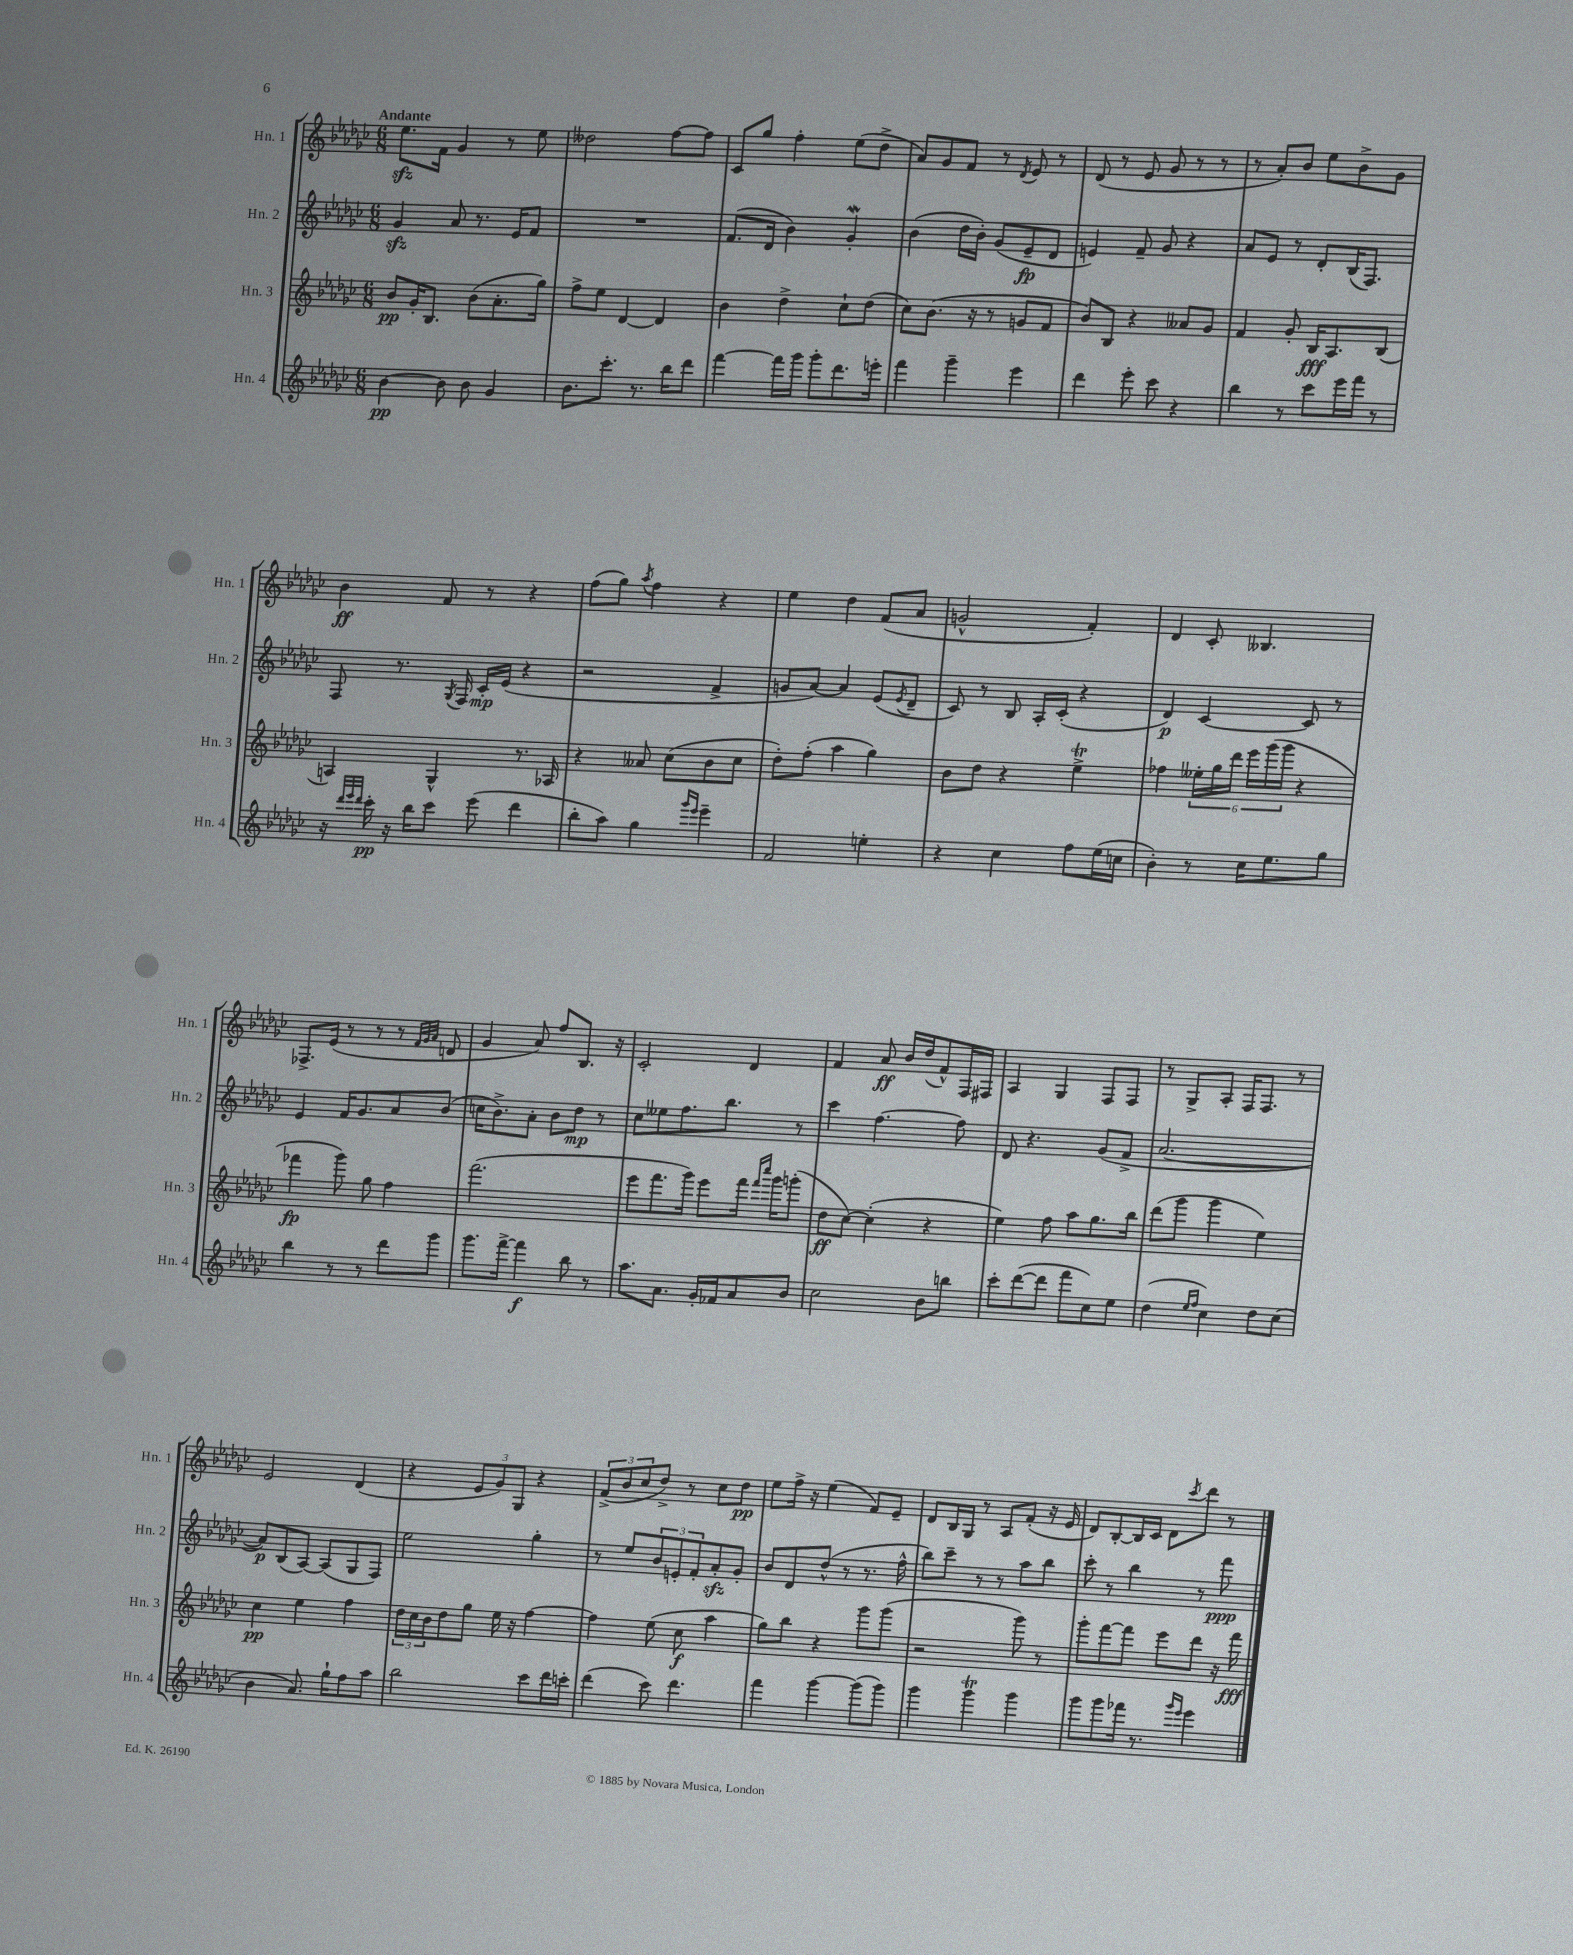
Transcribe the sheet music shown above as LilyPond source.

<<
\new StaffGroup <<
\new Staff = "s0" \with { instrumentName = "Hn. 1" shortInstrumentName = "Hn. 1" } {
    \clef treble \key ges \major \numericTimeSignature \time 6/8 \tempo "Andante"
    ees''8.\sfz f'16 ges'4 r8 ees''8 |
    deses''2 f''8~ f''8 |
    ces'8 ges''8 f''4-. ees''8( des''8-> |
    aes'8) ges'8 f'8 r8 \acciaccatura { des'8 } ees'8 r8 |
    des'8( r8 ees'8 ges'8 r8 r8 |
    r8 aes'8-.) bes'8 ees''8 bes'8-> ges'8 |
    bes'4\ff f'8 r8 r4 |
    f''8( ges''8) \acciaccatura { aes''8 } f''4 r4 |
    ees''4 des''4 f'8( aes'8 |
    g'2-^ f'4-.) |
    des'4 ces'8-. beses4. |
    fes8.-> ees'16( r8 r8 r8 \grace { f'32 ges'32 aes'32 } d'8 |
    ges'4 aes'8) f''8 bes8. r16 |
    ces'2-. des'4 |
    f'4 aes'8\ff bes'16 des''16( f'8-^) f16 fis16 |
    aes4 ges4 f8 f8 |
    r8 ges8-> aes8-. f16 f8. r8 |
    ees'2 des'4( |
    r4 \tuplet 3/2 { ees'8 ges'8) ges8 } r4 |
    \tuplet 3/2 { f'8->( bes'8 ces''8 } des''8->) r8 ces''8 des''8\pp |
    ees''8 f''16-> r16 ees''4( f'8) ees'8-- |
    des'8 bes16 ges16 r8 aes8 f'8-.( r16 ees'16 |
    des'8) bes8~-. bes16 ces'16 des'8 \acciaccatura { ces'''8 } des'''8 r8 \bar "|." |
}
\new Staff = "s1" \with { instrumentName = "Hn. 2" shortInstrumentName = "Hn. 2" } {
    \clef treble \key ges \major \numericTimeSignature \time 6/8
    ges'4\sfz aes'8 r8. ees'16 f'8 |
    R2. |
    f'8.( des'16 bes'4) ges'4-.\mordent |
    bes'4( des''16 bes'16-.) ges'8( ees'8--\fp des'8 |
    e'4) f'8-- ges'8 r4 |
    aes'8 ees'8 r8 des'8-. bes16( f8.) |
    f8 r8. \acciaccatura { ges8 } f16 ces'16-.\mp ees'16( r4 |
    r2 f'4-> |
    g'8 aes'8~) aes'4 ees'8( \acciaccatura { ees'8 } des'8-- |
    ces'8) r8 bes8 aes16-. ces'16-.( r4 |
    des'4\p) ces'4~ ces'8 r8 |
    ees'4 f'16 ges'8. aes'8 bes'8( |
    c''16 bes'8.->) aes'8-. bes'8 des''8\mp r8 |
    ces''8 eeses''8 f''8. bes''8. r8 |
    ces'''4 f''4.~ f''8 |
    des'8 r4. ges'8( f'8-> |
    aes'2.~ |
    aes'8\p) bes8( aes8~) aes8( ges8 f8) |
    ees''2 ges''4-. |
    r8 ees''8 \tuplet 3/2 { bes'8 e'8-. f'8-. } aes'8-.\sfz ges'8-. |
    bes'8 des'8 des''8-^( r8 r8. f''16-^ |
    bes''8) ces'''8-- r8 r8 aes''8 bes''8 |
    ces'''8-. r8 bes''4 r8 f'''8\ppp \bar "|." |
}
\new Staff = "s2" \with { instrumentName = "Hn. 3" shortInstrumentName = "Hn. 3" } {
    \clef treble \key ges \major \numericTimeSignature \time 6/8
    bes'8\pp ges'16-. bes8. bes'8( aes'8.-. ges''16) |
    f''8-> ees''8 des'4~ des'4 |
    bes'4 des''4-> ces''8-! des''8( |
    ces''8) bes'8.( r16 r8 g'8 f'8 |
    bes'8) bes8 r4 aeses'8 ges'8 |
    f'4 ges'8-. bes16\fff aes8. bes8( |
    a4) ges4-^ r8. aes16 |
    r4 aeses'8 ces''8( bes'8 ces''8 |
    des''8-.) f''8-.( aes''4 ges''4) |
    bes'8 des''8 r4 ees''4->\trill |
    fes''4 \tuplet 6/4 { eeses''16-. ges''16 des'''16 ees'''16 ges'''16( ges'''16 } r4 |
    fes'''4\fp ges'''8) ges''8 f''4 |
    f'''2.( |
    ees'''8 f'''8. ges'''16) ees'''8 f'''16 \grace { f'''16 ces''''16 } ges'''16 g'''8-.( |
    des''8\ff ces''8~) ces''4-.( r4 |
    ees''4) f''8 aes''8 ges''8. bes''16 |
    des'''8( ges'''8 ges'''4 ees''4) |
    ces''4\pp ees''4 f''4 |
    \tuplet 3/2 { des''16 ces''16 bes'16 } des''8 ges''8 ees''16 r16 f''4~ |
    f''4 ees''8( ces''8\f aes''4 |
    ges''8) bes''8 r4 ges'''8 ges'''8( |
    r2 ges'''8) r8 |
    ges'''8-. f'''8~ f'''8 ees'''8 des'''8 r16 f'''16\fff \bar "|." |
}
\new Staff = "s3" \with { instrumentName = "Hn. 4" shortInstrumentName = "Hn. 4" } {
    \clef treble \key ges \major \numericTimeSignature \time 6/8
    bes'4~\pp bes'8 bes'8 ges'4 |
    bes'8. ces'''8.-. r8. bes''16 des'''8 |
    f'''4~ f'''16 ges'''16 ges'''8-. des'''8. e'''16-. |
    f'''4 ges'''4-- ees'''4 |
    des'''4 ees'''8-. ces'''8 r4 |
    bes''4 r8 ces'''8 ees'''16 f'''16 r8 |
    r16 \grace { des'''32 ees'''32 des'''32 } ces'''16-.\pp r16 bes''16 ces'''8 ees'''8( des'''4 |
    bes''8-. aes''8) ges''4 \grace { ges'''16 ees'''16 } ees'''4-- |
    f'2 e''4-. |
    r4 ces''4 f''8 ees''16( c''16 |
    bes'4-.) r8 ces''16 ees''8. ges''8 |
    bes''4 r8 r8 des'''8 ges'''8 |
    ges'''8. f'''16~-> f'''4\f bes''8 r8 |
    aes''8. aes'8. ges'16-. fes'16 aes'8 bes'8 |
    ces''2 bes'8 b''8 |
    ces'''8-. des'''8~( des'''8 f'''8 ces''8) ees''8 |
    des''4( \grace { ees''16 f''16 } ces''4) des''8 ces''8( |
    bes'4 aes'8.) ges''16-! f''8 aes''8 |
    bes''2 ces'''8 des'''16 c'''16-. |
    des'''4( ces'''8) des'''4. |
    f'''4 ges'''4~ ges'''8( ges'''8) |
    ges'''4 ges'''4\trill ges'''4 |
    ges'''8 ges'''8 fes'''16 r8. \grace { ges'''16 ees'''16 } ees'''4 \bar "|." |
}
>>
>>
\layout { \context { \Score \remove "Bar_number_engraver" } }
